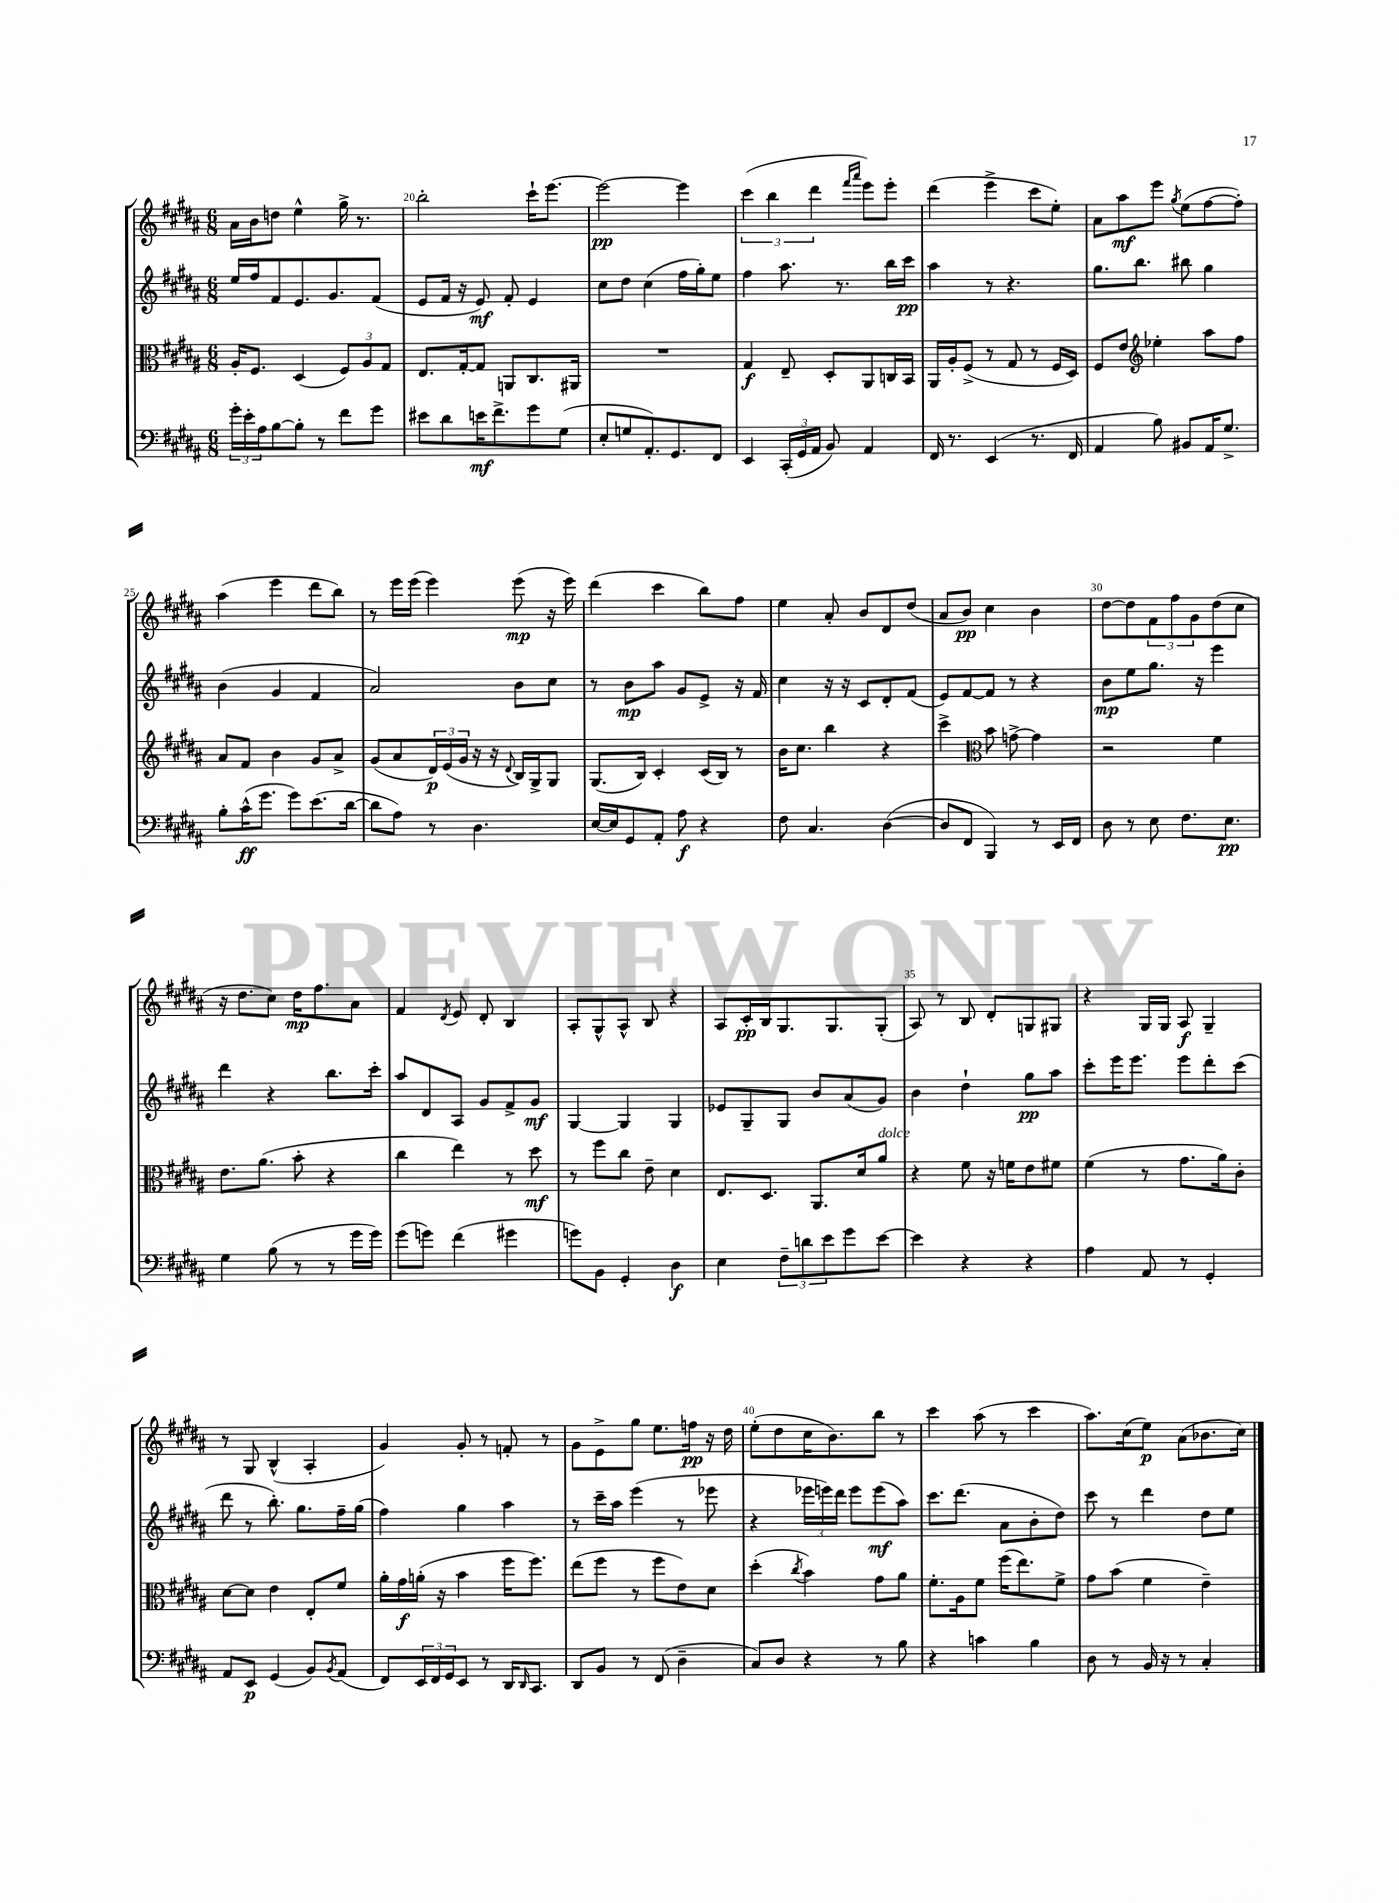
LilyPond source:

<<
\new StaffGroup <<
\new Staff = "s0" {
    \clef treble \key b \major \numericTimeSignature \time 6/8
    ais'16 b'16 d''8 e''4-^ gis''16-> r8. |
    b''2-. cis'''16-! e'''8.~ |
    e'''2~\pp e'''4 |
    \tuplet 3/2 { cis'''4( b''4 dis'''4 } \grace { fis'''16 ais'''16 } e'''8) e'''8-. |
    dis'''4( e'''4-> cis'''8 e''8-.) |
    ais'8 ais''8\mf e'''8 \acciaccatura { gis''8 } e''8( fis''8~ fis''8-.) |
    ais''4( e'''4 dis'''8 b''8) |
    r8 e'''16 e'''16( e'''4) e'''8\mp( r16 e'''16) |
    dis'''4( cis'''4 b''8) fis''8 |
    e''4 ais'8-. b'8 dis'8 dis''8( |
    ais'8 b'8\pp) cis''4 b'4 |
    dis''8~ dis''8 \tuplet 3/2 { fis'8 fis''8 gis'8 } dis''8( cis''8 |
    r16 dis''8. cis''8) dis''16\mp fis''8. ais'8 |
    fis'4 \acciaccatura { dis'8 } e'8 dis'8-. b4 |
    ais8-. gis8-^ ais8-^ b8 r4 |
    ais8 cis'16-.\pp b16 gis8. gis8. gis8-.( |
    ais8) r8 b8 dis'8-. g8 gis8 |
    r4 gis16 gis16 ais8\f gis4-- |
    r8 gis8 b4-^( ais4-. |
    gis'4) gis'8-. r8 f'8-. r8 |
    gis'8 e'8-> gis''8 e''8. f''16\pp r16 dis''16 |
    e''8-.( dis''8 cis''16 b'8.) b''8 r8 |
    cis'''4 ais''8( r8 cis'''4 |
    ais''8.) cis''16( e''8\p) ais'8( bes'8. cis''16) \bar "|." |
}
\new Staff = "s1" {
    \clef treble \key b \major \numericTimeSignature \time 6/8
    e''16 fis''16 fis'8 e'8. gis'8. fis'8( |
    e'8 fis'16 r16 e'8\mf) fis'8-. e'4 |
    cis''8 dis''8 cis''4( fis''16 gis''16-.) e''8 |
    fis''4 ais''8. r8. b''16 cis'''16\pp |
    ais''4 r8 r4. |
    gis''8. b''8. bis''8 gis''4 |
    b'4( gis'4 fis'4 |
    ais'2) b'8 cis''8 |
    r8 b'8\mp ais''8 gis'8 e'8-> r16 fis'16 |
    cis''4 r16 r16 cis'8 dis'8-. fis'8( |
    e'8) fis'8~ fis'8 r8 r4 |
    b'8\mp e''8 gis''8. r16 e'''4 |
    dis'''4 r4 b''8. cis'''16-. |
    ais''8 dis'8 ais8 gis'8 fis'8-> gis'8\mf |
    gis4~ gis4 gis4 |
    ees'8 gis8-- gis8 b'8 ais'8( gis'8) |
    b'4 dis''4-! gis''8\pp ais''8 |
    cis'''8-. e'''16 e'''8. e'''8 dis'''8-. cis'''8( |
    dis'''8 r8 b''8.-.) gis''8. fis''16-- gis''16( |
    fis''4) gis''4 ais''4 |
    r8 cis'''16-- ais''16 e'''4( r8 ees'''8 |
    r4 \tuplet 3/2 { ees'''16 e'''16) dis'''16 } e'''8 e'''8\mf( ais''8) |
    cis'''8. dis'''8.( ais'8 b'8-. dis''8) |
    cis'''8 r8 dis'''4 dis''8 e''8 \bar "|." |
}
\new Staff = "s2" {
    \clef alto \key b \major \numericTimeSignature \time 6/8
    ais16-. fis8. dis4( \tuplet 3/2 { fis8) ais8 gis8 } |
    e8. gis16~-. gis8 a,8 cis8. ais,16 |
    R2. |
    gis4\f e8-- dis8-. ais,8 c16 b,16 |
    ais,16 ais16-. fis8->( r8 gis8 r8 fis16 dis16) |
    fis8 e'8 \clef treble ees''4-. ais''8 fis''8 |
    ais'8 fis'8 b'4 gis'8 ais'8-> |
    gis'8( ais'8 \tuplet 3/2 { dis'16\p) e'16( gis'16 } r16 r16 \appoggiatura { dis'8 } b16) gis16-> gis8 |
    gis8.( b16) cis'4-. cis'16( b16) r8 |
    b'16 cis''8. b''4 r4 |
    cis'''4-> \clef alto b'8 g'8~-> g'4 |
    r2 fis'4 |
    e'8. ais'8.( b'8-. r4 |
    cis''4 e''4) r8 dis''8\mf |
    r8 fis''8 cis''8 e'8-- dis'4 |
    e8. dis8. ais,8. dis'16 ais'8^\markup { \italic "dolce" } |
    r4 fis'8 r16 f'16 e'8 fis'8 |
    fis'4( r8 gis'8. ais'16) cis'8-. |
    dis'8~ dis'8 e'4 e8-. fis'8 |
    ais'16-. gis'16\f a'16-.( r16 b'4 fis''16 fis''8.) |
    e''8( fis''8 r8 fis''8 e'8) dis'8 |
    dis''4-.( \acciaccatura { cis''8 } b'4) gis'8 ais'8 |
    fis'8.-. ais16 fis'8 fis''16( e''8.) fis'8-> |
    gis'8 b'8( fis'4 e'4--) \bar "|." |
}
\new Staff = "s3" {
    \clef bass \key b \major \numericTimeSignature \time 6/8
    \tuplet 3/2 { gis'16-. e'16-. ais16 } b8~ b8-. r8 fis'8 gis'8 |
    eis'8 dis'8 e'16\mf fis'8.-> gis'8 gis8( |
    e8-. g8 ais,8.-.) gis,8. fis,8 |
    e,4 \tuplet 3/2 { cis,16-.( gis,16 ais,16 } b,8) ais,4 |
    fis,16 r8. e,4( r8. fis,16 |
    ais,4 b8) bis,8 ais,16 gis8.-> |
    b8-. cis'16-^\ff( gis'8. gis'8) e'8.( dis'16~ |
    dis'8 ais8) r8 dis4. |
    e16~ e16 gis,8 ais,8-. ais8\f r4 |
    fis8 cis4. dis4~( |
    dis8 fis,8 b,,4) r8 e,16 fis,16 |
    dis8 r8 e8 fis8. e8.\pp |
    gis4 b8( r8 r8 gis'16 gis'16) |
    gis'8( g'8) fis'4( gis'4 |
    g'8) b,8 gis,4-. dis4\f |
    e4 \tuplet 3/2 { fis8-- d'8 e'8 } gis'8 e'8~ |
    e'4 r4 r4 |
    ais4 ais,8 r8 gis,4-. |
    ais,8 e,8\p gis,4( b,8) \acciaccatura { b,8 } ais,8( |
    fis,8) \tuplet 3/2 { e,16 fis,16 gis,16 } e,8 r8 dis,16 \grace { dis,16 } cis,8. |
    dis,8 b,8 r8 fis,8( dis4-- |
    cis8) dis8 r4 r8 b8 |
    r4 c'4 b4 |
    dis8 r8 b,16 r16 r8 cis4-. \bar "|." |
}
>>
>>
\layout { \context { \Score currentBarNumber = #19 \override BarNumber.break-visibility = ##(#f #t #t) barNumberVisibility = #(every-nth-bar-number-visible 5) } }
